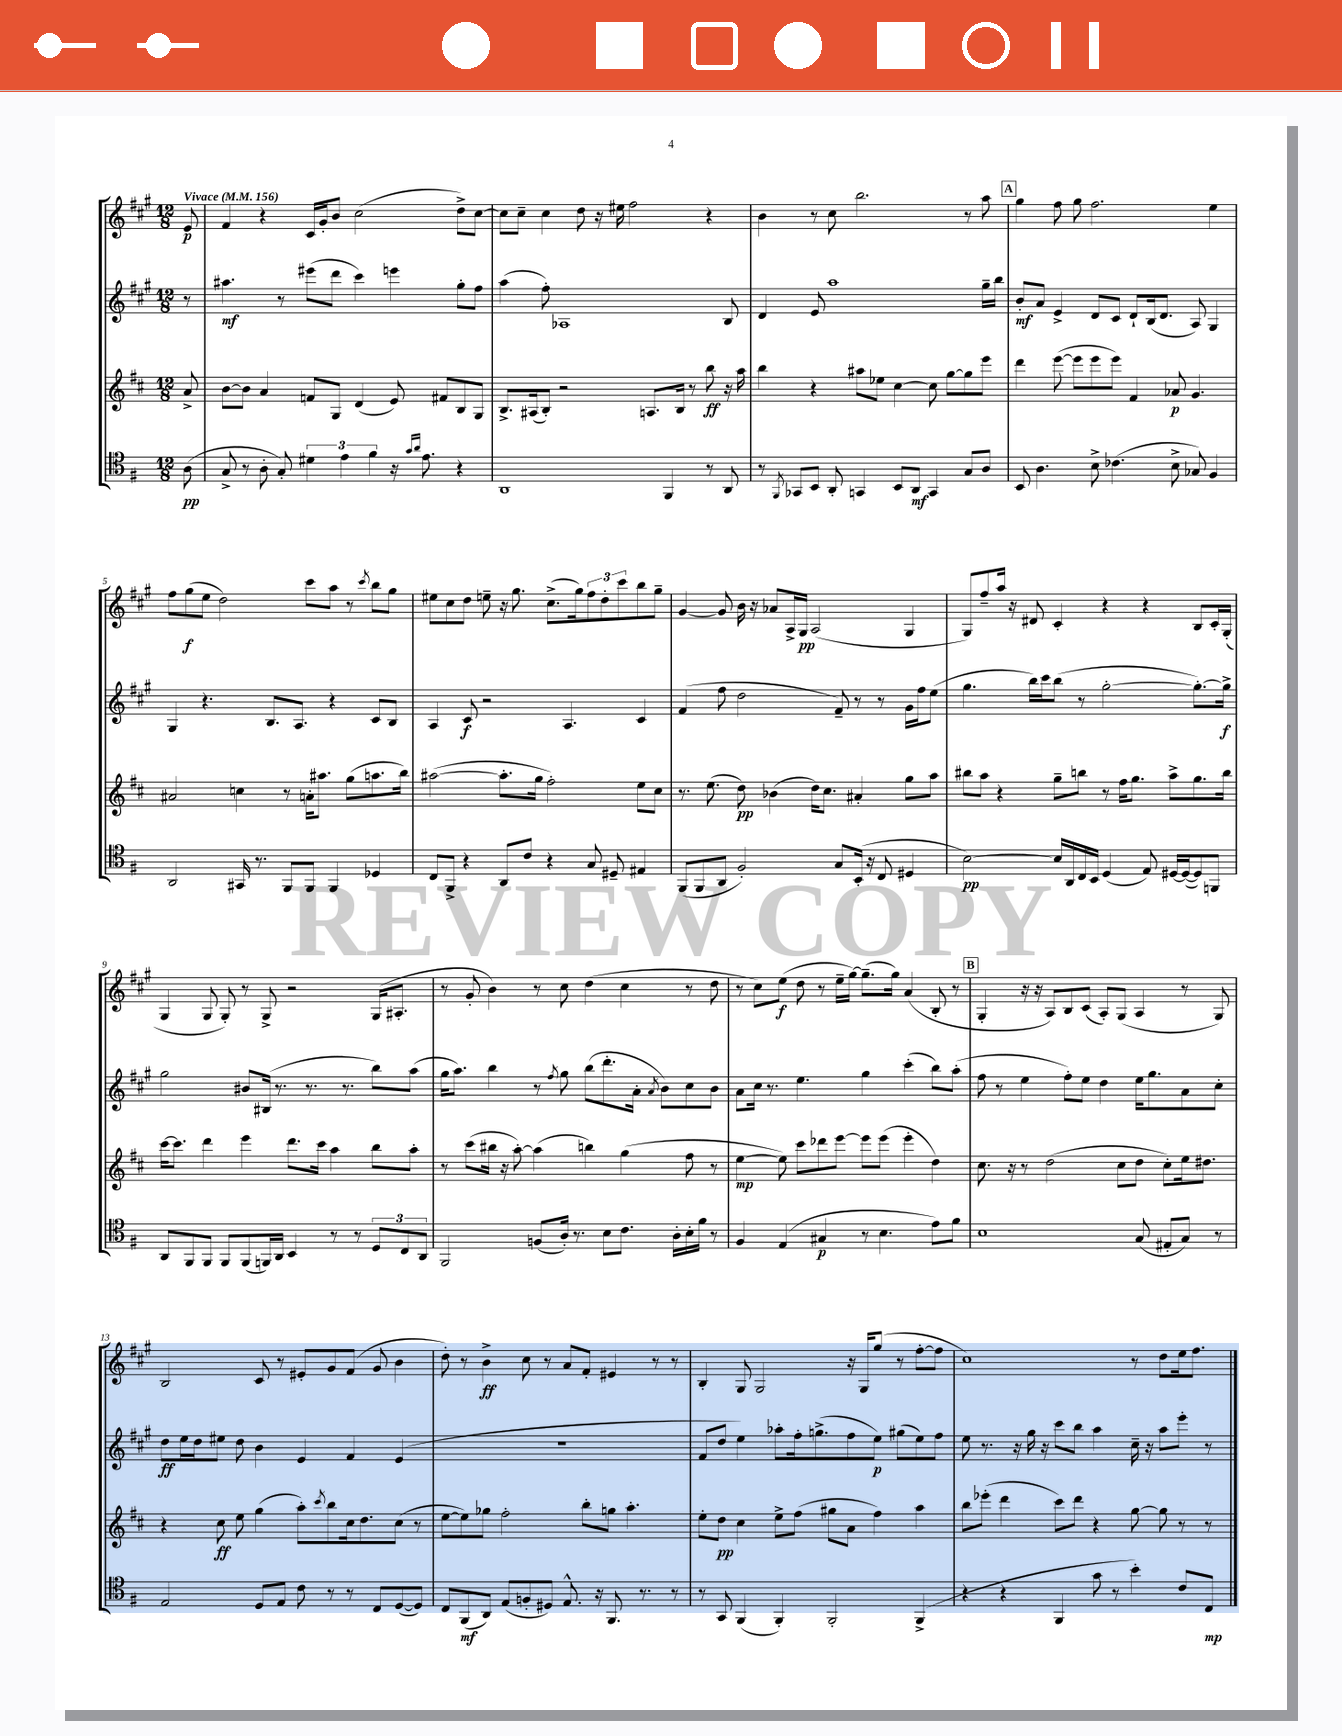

**kern	**dynam	**kern	**dynam	**kern	**dynam	**kern	**dynam
*part4	*part4	*part3	*part3	*part2	*part2	*part1	*part1
*staff4	*staff4	*staff3	*staff3	*staff2	*staff2	*staff1	*staff1
*clefC4	*	*clefG2	*	*clefG2	*	*clefG2	*
*k[f#]	*	*k[f#c#]	*	*k[f#c#g#]	*	*k[f#c#g#]	*
*M12/8	*	*M12/8	*	*M12/8	*	*M12/8	*
*MM156	*	*MM156	*	*MM156	*	*MM156	*
=	=	=	=	=	=	=	=
!	!	!	!	!	!	!LO:TX:a:B:t=Vivace	!
(8A\	pp	8a^/	.	8r	.	8e/	p
=1	=1	=1	=1	=1	=1	=1	=1
8G^/	.	[8b\L	.	4.aa#X\	mf	4f#/	.
8r	.	8b\J]	.	.	.	.	.
8A'\	.	4a/	.	.	.	4r	.
8G'/)	.	.	.	8r	.	.	.
6d#X\	.	8fn/L	.	(8eee#X\L	.	16c#/LL	.
.	.	.	.	.	.	16g#'/J	.
.	.	8G/J	.	8ddd\J	.	8b/J	.
6e\	.	.	.	.	.	.	.
.	.	(4d/	.	4ccc#\)	.	(2cc#\	.
6f#\	.	.	.	.	.	.	.
16r	.	8e/)	.	4eeen\	.	.	.
16qqg/LL	.	.	.	.	.	.	.
16qqa/JJ	.	.	.	.	.	.	.
8.e\	.	.	.	.	.	.	.
.	.	8f#X/L	.	.	.	.	.
4r	.	8B/	.	8gg#'\L	.	8dd^\L)	.
.	.	8G/J	.	8ff#\J	.	[8cc#\J	.
=2	=2	=2	=2	=2	=2	=2	=2
1AA	.	8.B^/L	.	(4aa\	.	8cc#\L]	.
.	.	.	.	.	.	8cc#~\J	.
.	.	(16A#X/k	.	.	.	.	.
.	.	8B'/J)	.	8ff#'\)	.	4cc#\	.
.	.	2r	.	1A-X	.	.	.
.	.	.	.	.	.	8dd\	.
.	.	.	.	.	.	16r	.
.	.	.	.	.	.	16ee#X\	.
.	.	.	.	.	.	2ff#\	.
.	.	8.An/L	.	.	.	.	.
4FF#/	.	.	.	.	.	.	.
.	.	16B/Jk	.	.	.	.	.
.	.	8r	.	.	.	.	.
8r	.	8bb\	ff	.	.	4r	.
8AA/	.	16r	.	8B/	.	.	.
.	.	16aa\	.	.	.	.	.
=3	=3	=3	=3	=3	=3	=3	=3
8r	.	4bb\	.	4d/	.	4b\	.
8qFF#/	.	.	.	.	.	.	.
8GG-X/L	.	.	.	.	.	.	.
8BB/J	.	4r	.	8e/	.	8r	.
8AA'/	.	.	.	1aa	.	8cc#\	.
4GGn/	.	8aa#X\L	.	.	.	2.bb\	.
.	.	8ee-X\J	.	.	.	.	.
8BB/L	.	[4cc#\	.	.	.	.	.
8AA/J	mf	.	.	.	.	.	.
4GG/	.	8cc#\]	.	.	.	.	.
.	.	[8gg\L	.	.	.	.	.
8G/L	.	8gg\]	.	.	.	8r	.
8A/J	.	8eee\J	.	16gg#~\LL	.	8aa\	.
.	.	.	.	16bb\JJ	.	.	.
!!LO:REH:place=s1:t=A
=4	=4	=4	=4	=4	=4	=4	=4
8BB/	.	4ddd\	.	8b'/L	mf	4gg#\	.
4.A\	.	.	.	8a/J	.	.	.
.	.	([8eee\	.	4e^/	.	8ff#\	.
.	.	8eee\L]	.	.	.	8gg#\	.
8B^\	.	8eee\	.	8d/L	.	2.ff#\	.
(4.c-X\	.	8eee\J)	.	8c#/J	.	.	.
.	.	4f#/	.	8d`/L	.	.	.
.	.	.	.	(16B/k	.	.	.
.	.	.	.	8.d/J	.	.	.
8B^\	.	8a-X/	p	.	.	.	.
8G-X/)	.	4.g/	.	8A/)	.	.	.
4F#/	.	.	.	4G#/	.	4ee\	.
!!LO:LB:g=z
=5	=5	=5	=5	=5	=5	=5	=5
2AA/	.	2a#X/	.	4G#/	.	8ff#\L	.
.	.	.	.	.	.	(8gg#\	f
.	.	.	.	4.r	.	8ee\J	.
.	.	.	.	.	.	2dd\)	.
16GG#X/	.	4ccn\	.	.	.	.	.
8.r	.	.	.	.	.	.	.
.	.	.	.	8.B/L	.	.	.
8FF#/L	.	8r	.	.	.	.	.
.	.	.	.	8.A/J	.	.	.
8FF#/J	.	16an'\KL	.	.	.	8ccc#\L	.
.	.	8.aa#X\J	.	.	.	.	.
4FF#/	.	.	.	4r	.	8aa\J	.
.	.	(8gg\L	.	.	.	8r	.
.	.	.	.	.	.	8qccc#/	.
4D-X/	.	8.aan\	.	8c#/L	.	8bb\L	.
.	.	.	.	8B/J	.	8gg#\J	.
.	.	16bb\Jk)	.	.	.	.	.
=6	=6	=6	=6	=6	=6	=6	=6
8C/L	.	([2aa#X\	.	4A/	.	8ee#X\L	.
8FF#^/J	.	.	.	.	.	8cc#\	.
4r	.	.	.	8c#/	f	8dd\J	.
.	.	.	.	2r	.	8een~\	.
8AA/L	.	8.aa#'\L]	.	.	.	16r	.
.	.	.	.	.	.	8.gg#\	.
8c/J	.	.	.	.	.	.	.
.	.	16gg\Jk	.	.	.	.	.
4r	.	2ff#'\)	.	.	.	(8.cc#^\L	.
.	.	.	.	4.A/	.	.	.
.	.	.	.	.	.	16gg#\k)	.
8G/	.	.	.	.	.	12ff#\	.
.	.	.	.	.	.	12dd'\	.
8D#X~/	.	.	.	.	.	.	.
.	.	.	.	.	.	12ccc#\	.
4E#X/	.	8ee\L	.	4c#/	.	8bb\	.
.	.	8cc#\J	.	.	.	8gg#~\J	.
=7	=7	=7	=7	=7	=7	=7	=7
(8FF#/L	.	8.r	.	(4f#/	.	[4g#/	.
8FF#/	.	.	.	.	.	.	.
.	.	(8.ee\	.	.	.	.	.
8AA/J	.	.	.	8ff#\	.	8g#/]	.
2F#'/)	.	8dd\)	pp	2dd\	.	16b\	.
.	.	.	.	.	.	16r	.
.	.	(4b-X\	.	.	.	8a-X/L	.
.	.	.	.	.	.	16A^/L	.
.	.	.	.	.	.	16G#/JJ	pp
.	.	16dd\KL)	.	.	.	(2A/	.
.	.	8.cc#\J	.	.	.	.	.
8G/L	.	.	.	8f#~/)	.	.	.
(16BB'/Jk	.	4a#X'/	.	8r	.	.	.
16r	.	.	.	.	.	.	.
8C/	.	.	.	8r	.	.	.
4D#X/	.	8gg\L	.	16g#\LL	.	4G#/	.
.	.	.	.	16ff#\J	.	.	.
.	.	8aa\J	.	(8ee\J	.	.	.
=8	=8	=8	=8	=8	=8	=8	=8
[2B\)	pp	8bb#X\L	.	4.gg#\	.	8G#/L)	.
.	.	8aa\J	.	.	.	8ff#~/	.
.	.	4r	.	.	.	16aa/Jk	.
.	.	.	.	.	.	16r	.
.	.	.	.	16bb\LL)	.	8d#X/	.
.	.	.	.	16ccc#\J	.	.	.
16B/LL]	.	8gg~\L	.	(8bb\J	.	4c#'/	.
16AA/	.	.	.	.	.	.	.
16C/	.	8bbn\J	.	8r	.	.	.
16BB/JJ	.	.	.	.	.	.	.
(4D/	.	8r	.	[2gg#'\	.	4r	.
.	.	16ff#\KL	.	.	.	.	.
.	.	8.gg\J	.	.	.	.	.
8E/)	.	.	.	.	.	4r	.
[16D#X/LL	.	8aa^\L	.	.	.	.	.
(16D#/J_	.	.	.	.	.	.	.
8D#/])	.	8.gg\	.	8.gg#'\L_)	.	8B/L	.
8FFn/J	.	.	.	.	.	16c#'/L	.
.	.	16bb\Jk	.	16gg#^\Jk]	f	(16G#'/JJ	.
!!LO:LB:g=z
=9	=9	=9	=9	=9	=9	=9	=9
8AA/L	.	[16ccc#\KL	.	2gg#\	.	4G#/	.
.	.	8.ccc#\J]	.	.	.	.	.
8FF#/	.	.	.	.	.	.	.
8FF#/J	.	4ddd\	.	.	.	8G#/	.
8FF#/L	.	.	.	.	.	8G#'/)	.
(8FF#/	.	4eee\	.	8b#X/L	.	8r	.
16FFn/L)	.	.	.	(16B#X/Jk	.	8G#^/	.
16AA/JJ	.	.	.	8.r	.	.	.
4BB/	.	8.ddd\L	.	.	.	2r	.
.	.	.	.	8.r	.	.	.
.	.	16ccc#\Jk	.	.	.	.	.
8r	.	4aa\	.	.	.	.	.
.	.	.	.	8.r	.	.	.
8r	.	.	.	.	.	.	.
12D/L	.	8bb\L	.	8bb\L)	.	(16G#/KL	.
.	.	.	.	.	.	8.A#X'/J	.
12C/	.	.	.	.	.	.	.
.	.	8aa'\J	.	(8aa\J	.	.	.
12AA/J	.	.	.	.	.	.	.
=10	=10	=10	=10	=10	=10	=10	=10
2FF#/	.	8r	.	16gg#\KL	.	8r	.
.	.	.	.	8.aa\J)	.	.	.
.	.	(8ccc#\L	.	.	.	8g#'/	.
.	.	16bb#X\Jk	.	4bb\	.	4b\)	.
.	.	16r	.	.	.	.	.
.	.	[8aa'\)	.	.	.	.	.
(8Fn/L	.	(4aa\]	.	8r	.	8r	.
.	.	.	.	8qff#/	.	.	.
16A'/Jk)	.	.	.	8gg#\	.	8cc#\	.
8.r	.	.	.	.	.	.	.
.	.	4bbn\)	.	(8bb\L	.	(4dd\	.
8B\L	.	.	.	8.ddd'\	.	.	.
8.c\J	.	(4gg\	.	.	.	4cc#\	.
.	.	.	.	16a'\Jk	.	.	.
.	.	.	.	8qa/	.	.	.
.	.	.	.	8b\L)	.	.	.
16A'\LL	.	.	.	.	.	.	.
16B'\	.	8ff#\	.	8cc#\	.	8r	.
16f#\JJ	.	.	.	.	.	.	.
8r	.	8r	.	8b\J	.	8dd\	.
=11	=11	=11	=11	=11	=11	=11	=11
4F#/	.	[4ee\	mp	8a\L	.	8r	.
.	.	.	.	16cc#\Jk	.	8cc#\L)	.
.	.	.	.	8.r	.	.	.
(4E/	.	8ee\])	.	.	.	(8ee\J	f
.	.	8ccc#\L	.	4.ee\	.	8dd\	.
4G#X/	p	8ddd-X\	.	.	.	8r	.
.	.	[8eee\J	.	.	.	16ee~\LL	.
.	.	.	.	.	.	[16gg#\JJ)	.
8r	.	8eee\L]	.	4gg#\	.	(8.gg#~\L]	.
4.B\	.	(8eee\J	.	.	.	.	.
.	.	.	.	.	.	16gg#\Jk)	.
.	.	4eee'\	.	(4ccc#'\	.	(4a/	.
8e\L)	.	4dd\)	.	8bb\L)	.	8B'/	.
8f#\J	.	.	.	(8aa'\J	.	8r	.
!!LO:REH:place=s1:t=B
=12	=12	=12	=12	=12	=12	=12	=12
1B	.	8.cc#\	.	8ff#\	.	4G#'/	.
.	.	.	.	8r	.	.	.
.	.	16r	.	.	.	.	.
.	.	8r	.	4ee\	.	16r	.
.	.	.	.	.	.	16r	.
.	.	(2dd\	.	.	.	8A/L)	.
.	.	.	.	8ff#'\L)	.	8B/	.
.	.	.	.	8ee\J	.	(8c#/J	.
.	.	.	.	4dd\	.	8A'/L)	.
.	.	8cc#\L	.	.	.	(8G#/J	.
(8G/	.	8dd\J	.	16ee\KL	.	4A/	.
.	.	.	.	8.gg#\	.	.	.
8E#X'/L	.	8cc#'\L)	.	.	.	.	.
8G/J)	.	16ee\k	.	8a\	.	8r	.
.	.	8.dd#X\J	.	.	.	.	.
8r	.	.	.	8cc#'\J	.	8G#/)	.
!!LO:LB:g=z
=13	=13	=13	=13	=13	=13	=13	=13
2E/	.	4r	.	8dd\L	ff	2B/	.
.	.	.	.	16ee\L	.	.	.
.	.	.	.	16dd\J	.	.	.
.	.	8cc#\	ff	8ee#X\J	.	.	.
.	.	8ee\	.	8dd\	.	.	.
8D/L	.	(4gg\	.	4b\	.	8c#/	.
8E/J	.	.	.	.	.	8r	.
8c\	.	8aa'\L)	.	4e/	.	8e#X'/L	.
.	.	8qccc#/	.	.	.	.	.
8r	.	8bb\	.	.	.	8g#/	.
8r	.	16cc#\k	.	4f#/	.	(8f#/J	.
.	.	8.dd\	.	.	.	.	.
8C/L	.	.	.	.	.	8g#/	.
([8D/	.	(8cc#\J	.	(4e/	.	4b\	.
8D/J])	.	8r	.	.	.	.	.
=14	=14	=14	=14	=14	=14	=14	=14
8C/L	.	[8ee\L	.	1.r	.	8dd'\)	.
(8FF#/	mf	8ee\])	.	.	.	8r	.
8AA/J)	.	8gg-X\J	.	.	.	4b^\	ff
(8E/L	.	2ff#'\	.	.	.	.	.
8Fn'/	.	.	.	.	.	8cc#\	.
8D#X/J)	.	.	.	.	.	8r	.
8.E^^/	.	.	.	.	.	8a/L	.
.	.	8bb'\L	.	.	.	8f#'/J	.
16r	.	.	.	.	.	.	.
8.FF#/	.	8ggn\J	.	.	.	4e#X/	.
.	.	4.aa'\	.	.	.	.	.
8.r	.	.	.	.	.	.	.
.	.	.	.	.	.	8r	.
8r	.	.	.	.	.	8r	.
=15	=15	=15	=15	=15	=15	=15	=15
8r	.	8ee'\L	.	8f#/L	.	4B'/	.
8GG/	.	8dd\J	pp	8dd/J	.	.	.
(4FF#/	.	4cc#\	.	4ee\)	.	8G#/	.
.	.	.	.	.	.	2G#/	.
4FF#'/)	.	8ee^\L	.	8aa-X'\L	.	.	.
.	.	(8ff#\J	.	16ff#'\k	.	.	.
.	.	.	.	(8.ggn^\	.	.	.
2FF#'/	.	8gg#X\L	.	.	.	.	.
.	.	8a\J	.	8ff#\	.	16r	.
.	.	.	.	.	.	16G#/KL	.
.	.	4ff#\)	.	8ee\J)	p	(8gg#/J	.
.	.	.	.	(8gg#X\L	.	8r	.
(4FF#^/	.	4aa\	.	8ee\)	.	[8ff#'\L	.
.	.	.	.	8ff#\J	.	8ff#\J]	.
=16	=16	=16	=16	=16	=16	=16	=16
4r	.	8bb\L	.	8ee\	.	1cc#)	.
.	.	(8eee-X'\J	.	8.r	.	.	.
4r	.	4ddd\	.	.	.	.	.
.	.	.	.	16r	.	.	.
.	.	.	.	16gg#\	.	.	.
.	.	.	.	16r	.	.	.
4FF#/	.	8ccc#\L)	.	8ccc#\L	.	.	.
.	.	8ddd\J	.	8bb\J	.	.	.
8g\	.	4r	.	4aa\	.	.	.
8r	.	.	.	.	.	.	.
4b'\)	.	[8gg\	.	16cc#~\	.	8r	.
.	.	.	.	16r	.	.	.
.	.	8gg\]	.	8aa\L	.	8dd\L	.
8c/L	.	8r	.	8eee'\J	.	16ee\k	.
.	.	.	.	.	.	8.ff#\J	.
8C/J	mp	8r	.	8r	.	.	.
==	==	==	==	==	==	==	==
*-	*-	*-	*-	*-	*-	*-	*-
